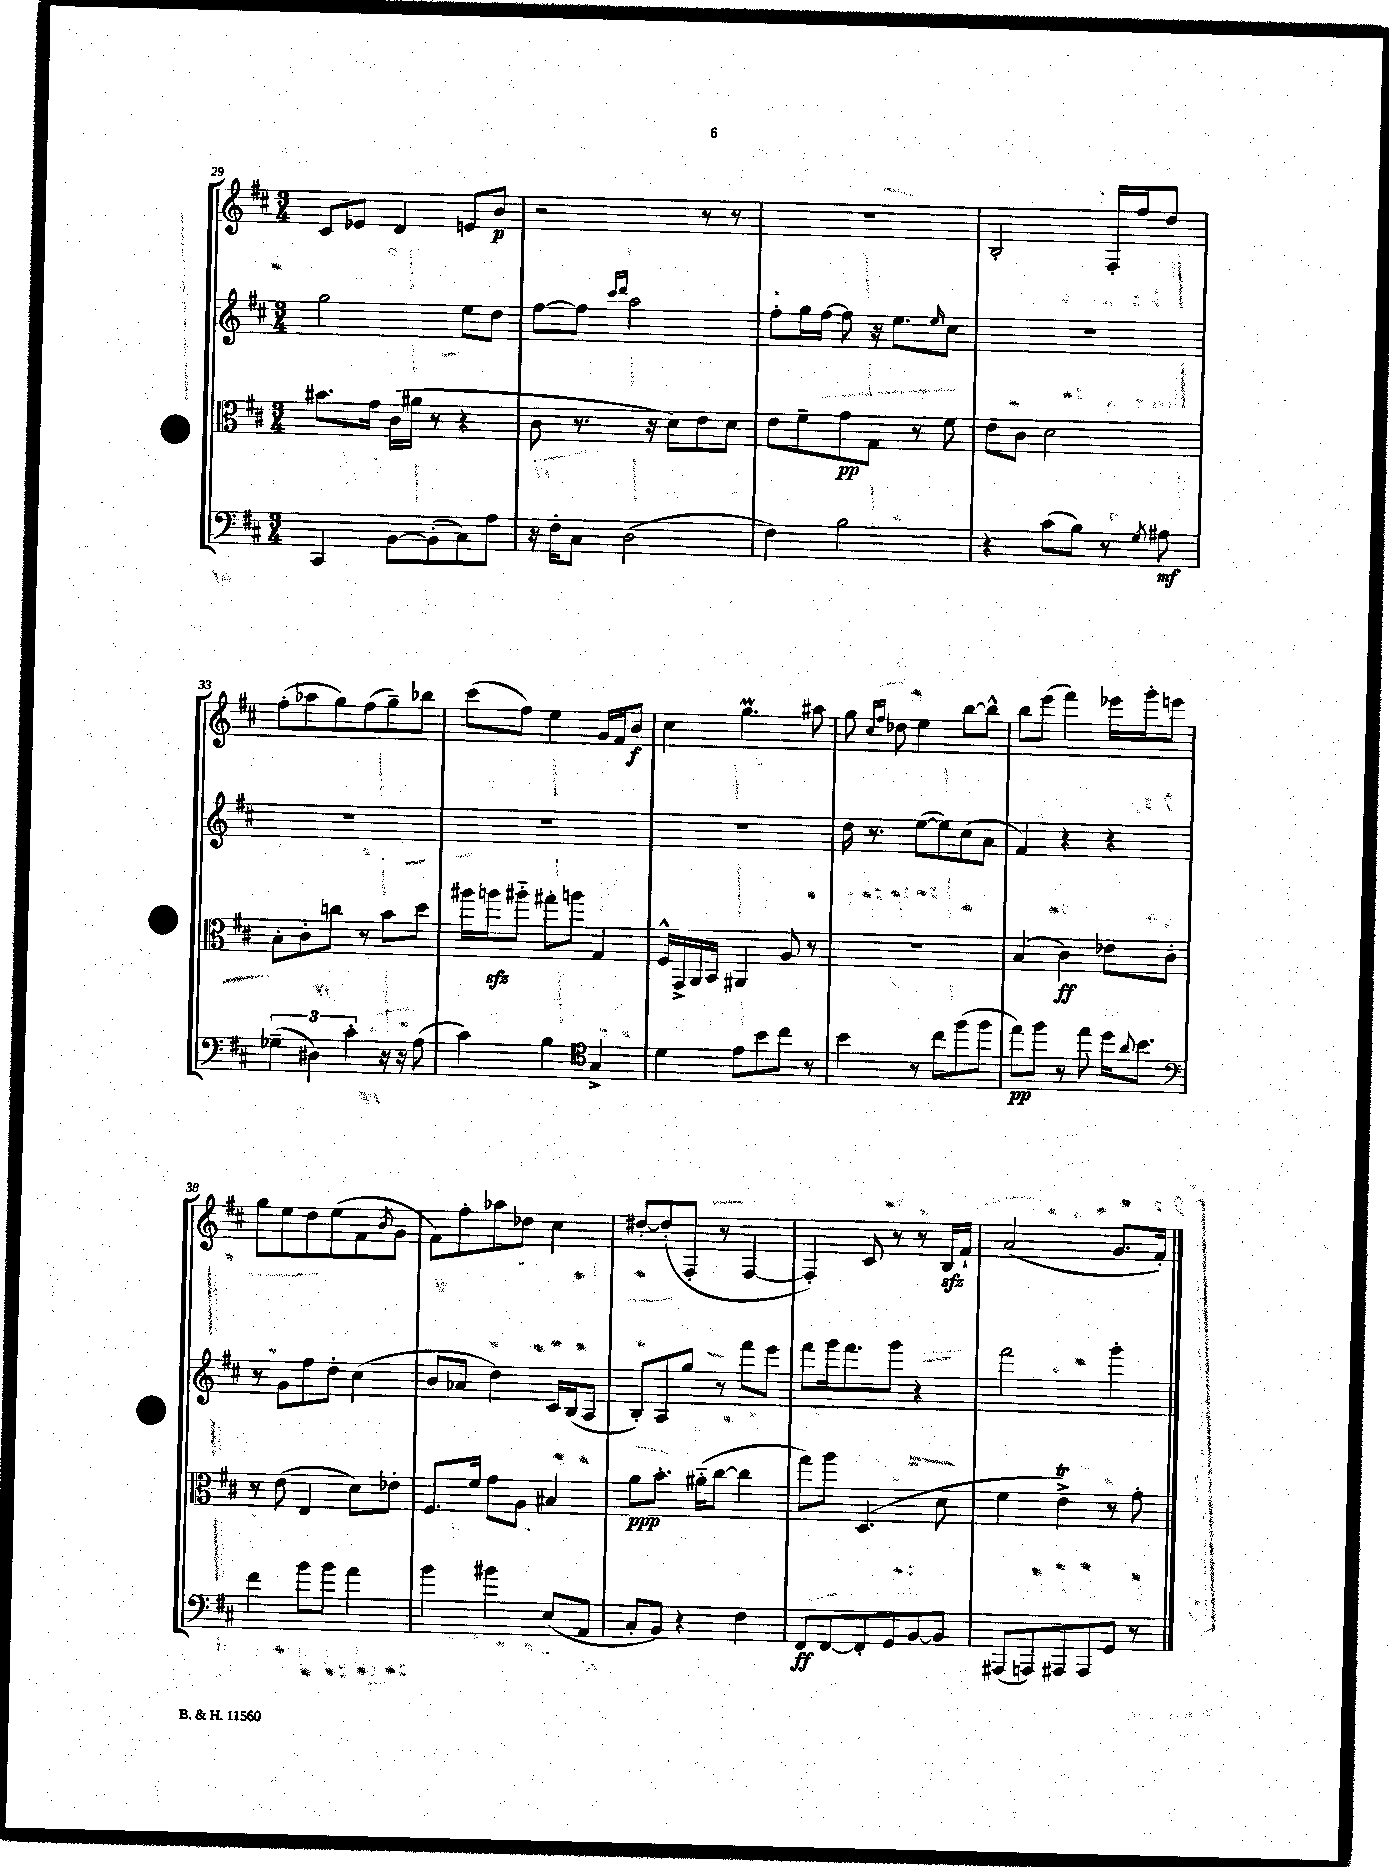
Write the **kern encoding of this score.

**kern	**kern	**kern	**kern
*staff4	*staff3	*staff2	*staff1
*clefF4	*clefC3	*clefG2	*clefG2
*k[f#c#]	*k[f#c#]	*k[f#c#]	*k[f#c#]
*M3/4	*M3/4	*M3/4	*M3/4
4CC#/	8.b#\L	2gg\	8c#/L
.	.	.	8e-/J
.	16g\Jk	.	.
[8BB\L	(16c#\LL	.	4d/
.	16a#\JJ	.	.
(8BB'\]	8r	.	.
8C#\)	4r	8ee\L	8e/L
8A\J	.	8dd\J	8b/J
=	=	=	=
16r	8c#\	[8ff#\L	2r
16F#'\LK	.	.	.
8C#\J	8.r	8ff#\]J	.
.	.	16qqccc#/LL	.
.	.	16qqddd/JJ	.
(2D\	.	2aa\	.
.	16r	.	.
.	8d\L)	.	.
.	8e\	.	8r
.	8d\J	.	8r
=	=	=	=
4F#\)	8e\L	8ff#'\L	2.r
.	8f#~\	16gg\L	.
.	.	[16ff#\JJ	.
2B\	8g\	8ff#\]	.
.	8G\J	16r	.
.	.	8.ee\L	.
.	8r	.	.
.	.	16qqee/	.
.	8f#\	8cc#\J	.
=	=	=	=
4r	8e\L	2.r	2B'/
.	8c#\J	.	.
(8c#\L	2d\	.	.
8B\J)	.	.	.
8r	.	.	16F#'/LL
.	.	.	16ff#/J
8qG/	.	.	.
8A#\	.	.	8dd/J
=	=	=	=
(6G-~\	8B'\L	2.r	(8ff#'\L
.	8c#'\	.	8aa-\
6D#\)	.	.	.
.	8cc\J	.	8gg\)
6c#'\	.	.	.
.	8r	.	(8ff#\
16r	8b\L	.	8gg~\)
16r	.	.	.
(8A\	8dd\J	.	8bb-\J
=	=	=	=
4c#\)	16aa#\LL	2.r	(8ccc#\L
.	16aa\J	.	.
.	8aa#'~\J	.	8ff#\J)
4B\	8gg#'\L	.	4ee\
.	8aa\J	.	.
*clefC4	*	*	*
4G^/	4G/	.	16g/LL
.	.	.	16f#/J
.	.	.	8b/J
=	=	=	=
4d\	16F#^^/LL	2.r	4cc#\
.	16GG^/	.	.
.	16AA/	.	.
.	16BB/JJ	.	.
8e\L	4AA#/	.	4.gg\
8b\	.	.	.
8cc#\J	8A/	.	.
8r	8r	.	8aa#\
=	=	=	=
4b\	2.r	16dd\	8gg\
.	.	8.r	.
.	.	.	16qqcc#/LL
.	.	.	16qqff#/JJ
.	.	.	8dd-\
8r	.	([8ee\L	4ee\
8cc#\L	.	8ee\])	.
(8ff#\	.	(8cc#\	[8bb\L
8ff#\J	.	8a\J	8bb^^\]J
=	=	=	=
8ee\L)	(4B/	4f#/)	8bb\L
8ff#\J	.	.	(8eee\J
8r	4c#\)	4r	4fff#\)
8ee\	.	.	.
16dd\LK	8e-\L	4r	16eee-\LL
8qqa/	.	.	.
8.b\J	.	.	16ggg'\J
.	8c#'\J	.	8eee\J
=	=	=	=
*clefF4	*	*	*
4f#\	8r	8r	8gg\L
.	(8e\	8g\L	8ee\
8b\L	4E/	8ff#\	8dd\
8b\J	.	8dd'\J	(8ee\
4a\	8d\L)	(4cc#\	8f#\
.	.	.	8qb/
.	8e-'\J	.	8g\J
=	=	=	=
4b\	8.F#/L	8b/L	8f#\L)
.	.	8a-/J	8ff#'\
.	16f#/Jk	.	.
4b#\	8g\L	4dd\)	8aa-\
.	8A\J	.	8dd-\J
(8E/L	4B#/	16c#/LL	4cc#\
.	.	(16B/J	.
8AA/J	.	8A/J	.
=	=	=	=
8C#'/L	8a\L	8B'/L)	[8dd#'/L
8BB/J)	8.b'\J	8A/	(8dd#'/]
4r	.	8gg/J	8F#'/J
.	(16a#'~\LK	.	.
.	[8cc#\J	8r	8r
4F#\	4cc#\]	8fff#\L	[4F#/
.	.	8eee\J	.
=	=	=	=
8FF#/L	8gg\L)	8fff#\L	4F#'/])
[8FF#/	8aa\J	16ggg\k	.
.	.	8.fff#\	.
8FF#'/]	(4.D/	.	8c#/
8GG/	.	8ggg\J	8r
[8BB/	.	4r	8r
8BB/]J	8d\	.	16B/LL
.	.	.	16f#`/JJ
=	=	=	=
(8AAA#/L	4f#\	2fff#\	(2a/
8AAA/)	.	.	.
8AAA#/	4e^\)	.	.
8AAA#/	.	.	.
8GG/J	8r	4ggg'\	8.g/L
8r	8g'\	.	.
.	.	.	16f#'/Jk)
==	==	==	==
*-	*-	*-	*-
